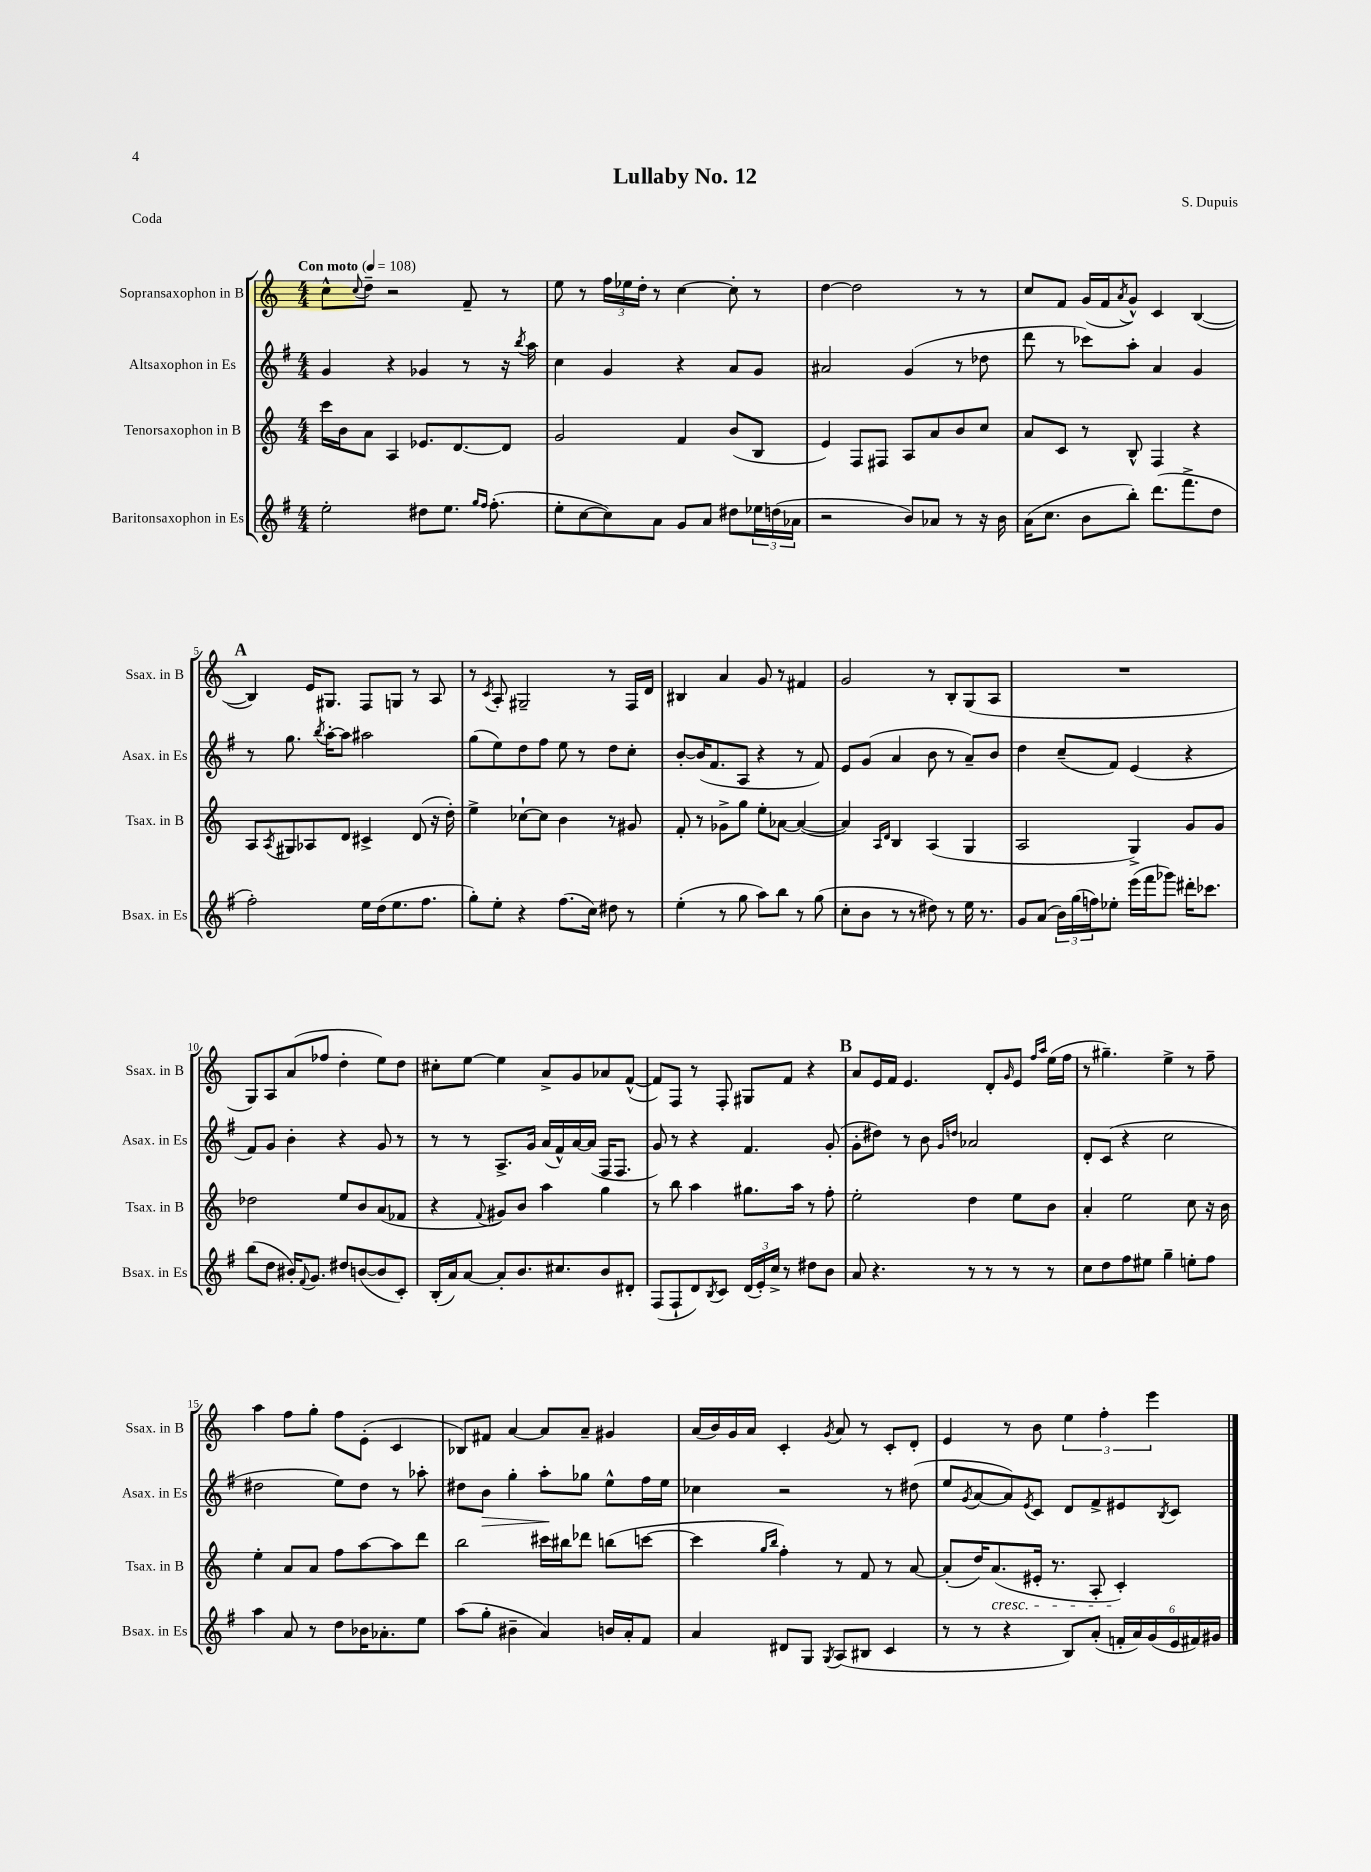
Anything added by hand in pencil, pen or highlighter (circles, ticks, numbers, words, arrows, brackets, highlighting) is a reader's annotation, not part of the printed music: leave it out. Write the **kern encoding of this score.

**kern	**kern	**kern	**dynam	**kern
*part4	*part3	*part2	*part2	*part1
*staff4	*staff3	*staff2	*staff2	*staff1
*I"Baritonsaxophon in Es	*I"Tenorsaxophon in B	*I"Altsaxophon in Es	*	*I"Sopransaxophon in B
*I'Bsax. in Es	*I'Tsax. in B	*I'Asax. in Es	*	*I'Ssax. in B
*clefG2	*clefG2	*clefG2	*	*clefG2
*k[f#]	*k[]	*k[f#]	*	*k[]
*M4/4	*M4/4	*M4/4	*	*M4/4
*MM108	*MM108	*MM108	*	*MM108
=1	=1	=1	=1	=1
!	!	!	!	!LO:TX:a:B:t=Con moto
2ee'\	16ccc\LL	4g/	.	8cc^^\L
.	16b\J	.	.	.
.	.	.	.	8qqcc/
.	8a\J	.	.	8dd~\J
.	4A/	4r	.	2r
8dd#X\L	8.e-X/L	4g-X/	.	.
8.ee\J	.	.	.	.
.	[8.d/	.	.	.
.	.	8r	.	8f~/
16qqgg/LL	.	.	.	.
16qqff#/JJ	.	.	.	.
(8.ff#'\	.	.	.	.
.	8d/J]	16r	.	8r
.	.	8qbb/	.	.
.	.	16aa\	.	.
=2	=2	=2	=2	=2
8ee'\L	2g/	4cc\	.	8ee\
[8cc\	.	.	.	8r
8cc\])	.	4g/	.	24ff\LL
.	.	.	.	24ee-X\
.	.	.	.	24dd'\JJ
8a\J	.	.	.	8r
8g/L	4f/	4r	.	[4cc\
8a/J	.	.	.	.
8dd#X\L	(8b/L	8a/L	.	8cc'\]
24ee-X\L	8B/J	8g/J	.	8r
(24ddn\	.	.	.	.
24a-X\JJ	.	.	.	.
=3	=3	=3	=3	=3
2r	4e/)	2a#X/	.	[4dd\
.	8F/L	.	.	2dd\]
.	8F#X/J	.	.	.
8b/L)	8A/L	(4g/	.	.
8a-X/J	8a/	.	.	.
8r	8b/	8r	.	8r
16r	8cc/J	8dd-X\	.	8r
16b\	.	.	.	.
=4	=4	=4	=4	=4
(16a\KL	8a/L	8ddd\	.	8cc/L
8.cc\J	.	.	.	.
.	8c/J	8r	.	8f/J
8b\L	8r	8ccc-X\L)	.	(16g/LL
.	.	.	.	16f/J
.	.	.	.	8qa/
8bb'\J)	8B^^/	8aa'\J	.	8g^^/J)
(8.ddd\L	4F/	4a/	.	4c/
8.fff#^\	.	.	.	.
.	4r	4g/	.	([4B/
8dd\J	.	.	.	.
!!LO:LB:g=z
!!LO:REH:place=s1:t=A
=5	=5	=5	=5	=5
2ff#'\)	8A/L	8r	.	4B/])
.	8qA/	.	.	.
.	8G#X/	8.gg\	.	.
.	8A-X/	.	.	16e/KL
.	.	8qbb/	.	.
.	.	[16aa'\KL	.	8.G#X/J
.	8d/J	8aa\J]	.	.
16ee\LL	4c#X^/	2aa#X\	.	8F/L
(16dd\J	.	.	.	.
8.ee\	.	.	.	8Gn/J
.	(8d/	.	.	8r
8.ff#\J	.	.	.	.
.	16r	.	.	8A/
.	16dd'\)	.	.	.
=6	=6	=6	=6	=6
8gg'\L)	4ee^\	(8gg\L	.	8r
.	.	.	.	8qc/
8ee'\J	.	8ee\)	.	8A'/
4r	[8cc-X`\L	8dd\	.	2G#X~/
.	8cc-\J]	8ff#\J	.	.
(8.ff#\L	4b\	8ee\	.	.
.	.	8r	.	.
16cc\Jk)	.	.	.	.
8dd#X\	8r	8dd\L	.	8r
8r	8g#X/	8cc'\J	.	16F/LL
.	.	.	.	16d/JJ
=7	=7	=7	=7	=7
(4ee'\	8f'/	[8b'/L	.	4B#X/
.	8r	(16b/K]	.	.
.	.	8.f#/	.	.
8r	8g-X^\L	.	.	4a/
8gg\	8gg\J	8A/J	.	.
8aa\L)	8ee'\L	4r	.	8g/
8bb\J	[8a-X\J	.	.	8r
8r	(4a-/_	8r	.	4f#X/
(8gg\	.	8f#/)	.	.
=8	=8	=8	=8	=8
8cc'\L	4a-/])	8e/L	.	2g/
8b\J	.	(8g/J	.	.
.	16qqA/LL	.	.	.
.	16qqd/JJ	.	.	.
8r	4B/	4a/	.	.
8r	.	.	.	.
8dd#X\)	(4A/	8b\	.	8r
8r	.	8r	.	8B'/L
16ee\	4G/	8a~/L)	.	(8G/
8.r	.	.	.	.
.	.	8b/J	.	8A/J
=9	=9	=9	=9	=9
8g/L	2A/	4dd\	.	1r
(8a/J	.	.	.	.
24b\LL)	.	(8cc~/L	.	.
(24gg\	.	.	.	.
24ffn\J)	.	.	.	.
8ee-X'\J	.	8f#/J)	.	.
(16eee\LL	4G^/)	(4e/	.	.
16fff#\J	.	.	.	.
8ggg-X\J)	.	.	.	.
16ddd#X'\KL	8g/L	4r	.	.
8.ccc-X\J	.	.	.	.
.	8g/J	.	.	.
!!LO:LB:g=z
=10	=10	=10	=10	=10
(8bb\L	2dd-X\	8f#/L)	.	8G/L)
8dd\J	.	8g/J	.	8A/
16b#X'/KL)	.	4b'\	.	(8a/
8qqf#/	.	.	.	.
8.g/J	.	.	.	.
.	.	.	.	8ff-X/J
8dd#X/L	8ee/L	4r	.	4dd'\
([8bn/	8b/	.	.	.
8b/]	(8a/	8g/	.	8ee\L)
8c'/J)	8f-X/J	8r	.	8dd\J
=11	=11	=11	=11	=11
(16B'/LL	4r	8r	.	8cc#X'\L
16a/J)	.	.	.	.
[8a/J	.	8r	.	[8ee\J
.	8qqf/	.	.	.
8a'/L]	8g#X/L)	8.A^/L	.	4ee\]
8.b/	8b/J	.	.	.
.	.	16g/Jk	.	.
.	4aa\	(16a/LL	.	8a^/L
8.cc#X/	.	16f#^^/)	.	.
.	.	[16a/	.	8g/
.	.	(16a/JJ]	.	.
8b/	4gg\	16F#/KL	.	8a-X/
.	.	8.F#/J	.	.
8d#X'/J	.	.	.	([8f^^/J
=12	=12	=12	=12	=12
(8F#/L	8r	8g/)	.	8f/L])
8F#`/	8bb\	8r	.	8F/J
8d/)	4aa\	4r	.	8r
8qB/	.	.	.	.
8c/J	.	.	.	8F'/
(24d/LL	8.gg#X\L	4.f#/	.	8G#X/L
24e'/)	.	.	.	.
24cc^/JJ	.	.	.	.
8r	.	.	.	8f/J
.	16aa\Jk	.	.	.
8dd#X\L	8r	.	.	4r
8b\J	8ff'\	(8g'/	.	.
!!LO:REH:place=s1:t=B
=13	=13	=13	=13	=13
8a/	2ee'\	8g'\L	.	8a/L
4.r	.	8dd#X\J)	.	16e/L
.	.	.	.	16f/JJ
.	.	8r	.	4.e/
.	.	8b\	.	.
.	.	16qqg/LL	.	.
.	.	16qqddn/JJ	.	.
8r	4dd\	2a-X/	.	.
8r	.	.	.	8d'/L
.	.	.	.	16qqg/
8r	8ee\L	.	.	8e/J
.	.	.	.	16qqff/LL
.	.	.	.	16qqaa/JJ
8r	8b\J	.	.	(16ee\LL
.	.	.	.	16ff\JJ
=14	=14	=14	=14	=14
8cc\L	4a'/	8d'/L	.	8r
8dd\	.	(8c/J	.	4.gg#X~\)
8ff#\	2ee\	4r	.	.
8ee#X\J	.	.	.	.
4gg~\	.	2cc\	.	4ee^\
8een'\L	8cc\	.	.	8r
8ff#\J	16r	.	.	8ff~\
.	16b\	.	.	.
!!LO:LB:g=z
=15	=15	=15	=15	=15
4aa\	4ee'\	2dd#X\	.	4aa\
8a/	8a/L	.	.	8ff\L
8r	8a/J	.	.	8gg'\J
8dd\L	8ff\L	8ee\L)	.	8ff\L
16b-X\K	[8aa\	8dd#\J	.	(8e'\J
8.a-X'\	.	.	.	.
.	8aa\]	8r	.	4c/
8ee\J	8ddd\J	8aa-X'\	.	.
=16	=16	=16	=16	=16
(8aa\L	2bb\	8dd#X\L	.	8B-X/L)
!	!	!	!LO:HP:b	!
8gg'\J	.	8b\J	>	8f#X/J
4b#X~\	.	4gg'\	.	[4a/
4a/)	16ccc#X\LL	8aa'\L	.	8a/L]
.	16bb#X\J	.	.	.
.	8ddd-X\J	8gg-X\J	]	8a~/J
16bn/LL	(8bbn\L	8ee^^\L	.	4g#X/
16a'/J	.	.	.	.
8f#/J	[8cccn\J	16ff#\L	.	.
.	.	16ee\JJ	.	.
=17	=17	=17	=17	=17
4a/	4ccc\]	4cc-X\	.	(16a/LL
.	.	.	.	16b/)
.	.	.	.	16g/
.	.	.	.	16a/JJ
.	16qqgg/LL	.	.	.
.	16qqbb/JJ	.	.	.
8d#X/L	4ff'\)	2r	.	4c'/
8G/J	.	.	.	.
8qG/	.	.	.	8qg/
(8A/L	8r	.	.	8a/
8B#X/J	8f/	.	.	8r
4c/	8r	8r	.	8c'/L
.	[8a/	(8dd#X\	.	8d'/J
=18	=18	=18	=18	=18
8r	(8a'/L]	8ee/L	.	4e/
.	.	8qg/	.	.
8r	16dd/K)	[8a/	.	.
!	!LO:TX:b:i:t=cresc.	!	!	!
.	(8.a/	.	.	.
4r	.	8a/])	.	8r
.	.	8qe/	.	.
.	16e#X'/Jk	8c/J	.	8b\
.	8.r	.	.	.
8B/L)	.	8d/L	.	6ee\
(8a'/J	8A'/	8f#^/	.	.
.	.	.	.	6ff'\
24fn'/LL	4c'/)	8e#X/	.	.
24a/)	.	.	.	.
(24g/	.	.	.	6eee\
.	.	8qB/	.	.
24e/	.	8c/J	.	.
24f#X/)	.	.	.	.
24g#X/JJ	.	.	.	.
==	==	==	==	==
*-	*-	*-	*-	*-
